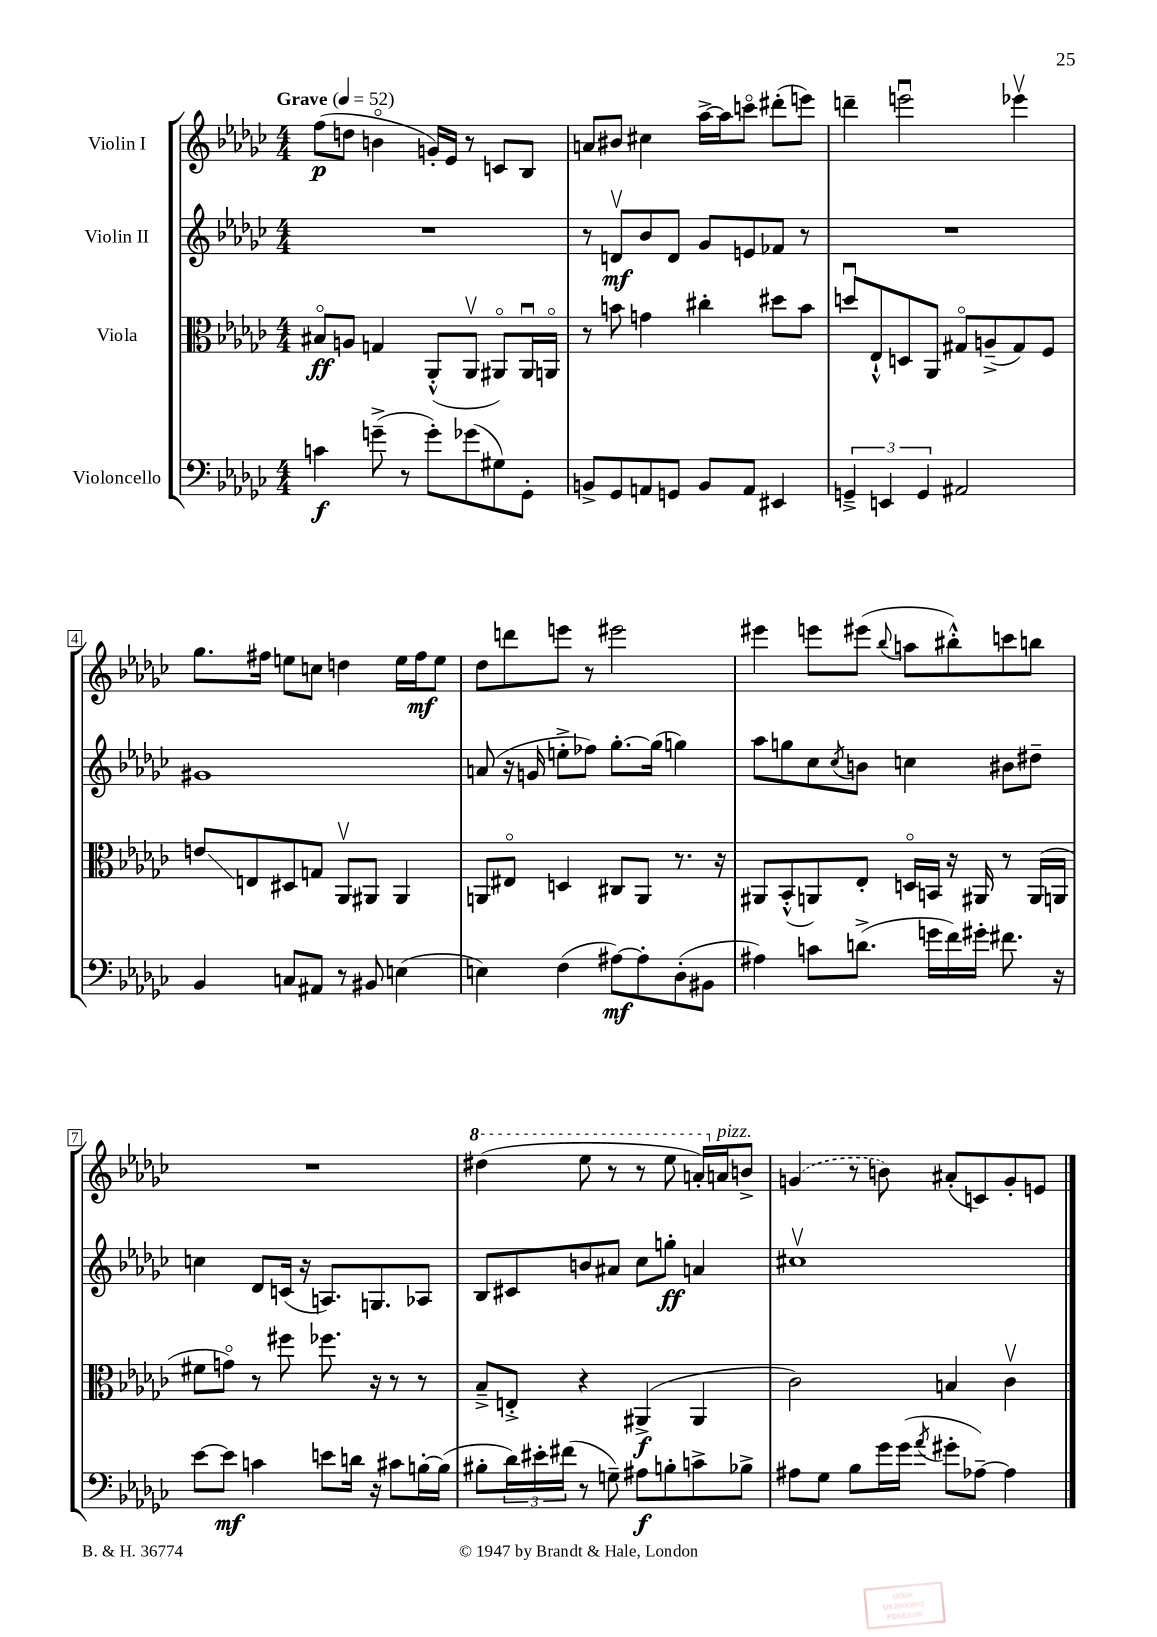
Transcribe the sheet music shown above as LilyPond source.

<<
\new StaffGroup <<
\new Staff = "s0" \with { instrumentName = "Violin I" } {
    \clef treble \key ges \major \numericTimeSignature \time 4/4 \tempo "Grave" 4 = 52
    f''8\p( d''8 b'4\flageolet g'16-.) ees'16 r8 c'8 bes8 |
    a'8 bis'8 cis''4 aes''16~-> aes''16 c'''8\flageolet dis'''8-.( e'''8) |
    d'''4-- e'''2\downbow ees'''4\upbow |
    ges''8. fis''16 e''8 c''8 d''4 e''16 fis''16\mf e''8 |
    des''8 d'''8 e'''8 r8 eis'''2 |
    eis'''4 e'''8 eis'''8( \appoggiatura { bes''8 } a''8 bis''8-.-^) c'''8 b''8 |
    R1 |
    \ottava #1 dis'''4( ees'''8 r8 r8 ees'''8 a''16-.) \ottava #0 a'16^\markup { \italic "pizz." } b'8-> |
    \once \slurDashed g'4( r8 b'8) ais'8-.( c'8) g'8-. e'8 \bar "|." |
}
\new Staff = "s1" \with { instrumentName = "Violin II" } {
    \clef treble \key ges \major \numericTimeSignature \time 4/4
    R1 |
    r8 d'8\upbow\mf bes'8 d'8 ges'8 e'8 fes'8 r8 |
    R1 |
    gis'1 |
    a'8( r16 g'16 e''8-.-> fes''8) ges''8.~-. ges''16( g''4) |
    aes''8 g''8 ces''8 \acciaccatura { ces''8 } b'8 c''4 bis'8 dis''8-- |
    c''4 des'8 c'16( r16 a8.) g8. aes8 |
    bes8 cis'8 b'8 ais'8 ces''8 g''8-.\ff a'4 |
    cis''1\upbow \bar "|." |
}
\new Staff = "s2" \with { instrumentName = "Viola" } {
    \clef alto \key ges \major \numericTimeSignature \time 4/4
    bis8\flageolet\ff a8 g4 aes,8-.-^( aes,8\upbow ais,8\flageolet) ais,16\downbow a,16\flageolet |
    r8 b'8 g'4 cis''4-. dis''8 b'8 |
    d''8\downbow ees8-!-^ d8 aes,8 gis8\flageolet a8--->( gis8) f8 |
    e'8\glissando e8 dis8 g8 aes,8\upbow ais,8 ais,4 |
    a,8 eis8\flageolet d4 cis8 a,8 r8. r16 |
    ais,8 bes,8-.-^( a,8) ees8-. d16\flageolet b,16 r16 ais,16 r8 ais,16( a,16 |
    fis'8 g'8\flageolet) r8 fis''8 fes''8. r16 r8 r8 |
    bes8---> e8-.-> r4 ais,4->\f( ais,4 |
    ces'2) b4 ces'4\upbow \bar "|." |
}
\new Staff = "s3" \with { instrumentName = "Violoncello" } {
    \clef bass \key ges \major \numericTimeSignature \time 4/4
    c'4\f g'8--->( r8 g'8-.) ges'8( gis8) ges,8-. |
    b,8-> ges,8 a,8 g,8 b,8 a,8 eis,4 |
    \tuplet 3/2 { g,4---> e,4 g,4 } ais,2 |
    bes,4 c8 ais,8 r8 bis,8 e4( |
    e4) f4( ais8~\mf) ais8-. des8-.( bis,8 |
    ais4) c'8 d'8.->( g'16 f'16) gis'16-. fis'8. r16 |
    ees'8~ ees'8\mf c'4 e'8 d'16 r16 cis'8 b16~-. b16( |
    bis8-. \tuplet 3/2 { des'16) eis'16-. fis'16( } r8 g8--) ais8\f b8-. c'8-> bes8-> |
    ais8 ges8 bes8 ges'16 ges'16( \acciaccatura { aes'8 } gis'8-. aes8~--) aes4 \bar "|." |
}
>>
>>
\layout { \context { \Score \override BarNumber.stencil = #(make-stencil-boxer 0.1 0.3 ly:text-interface::print) } }
